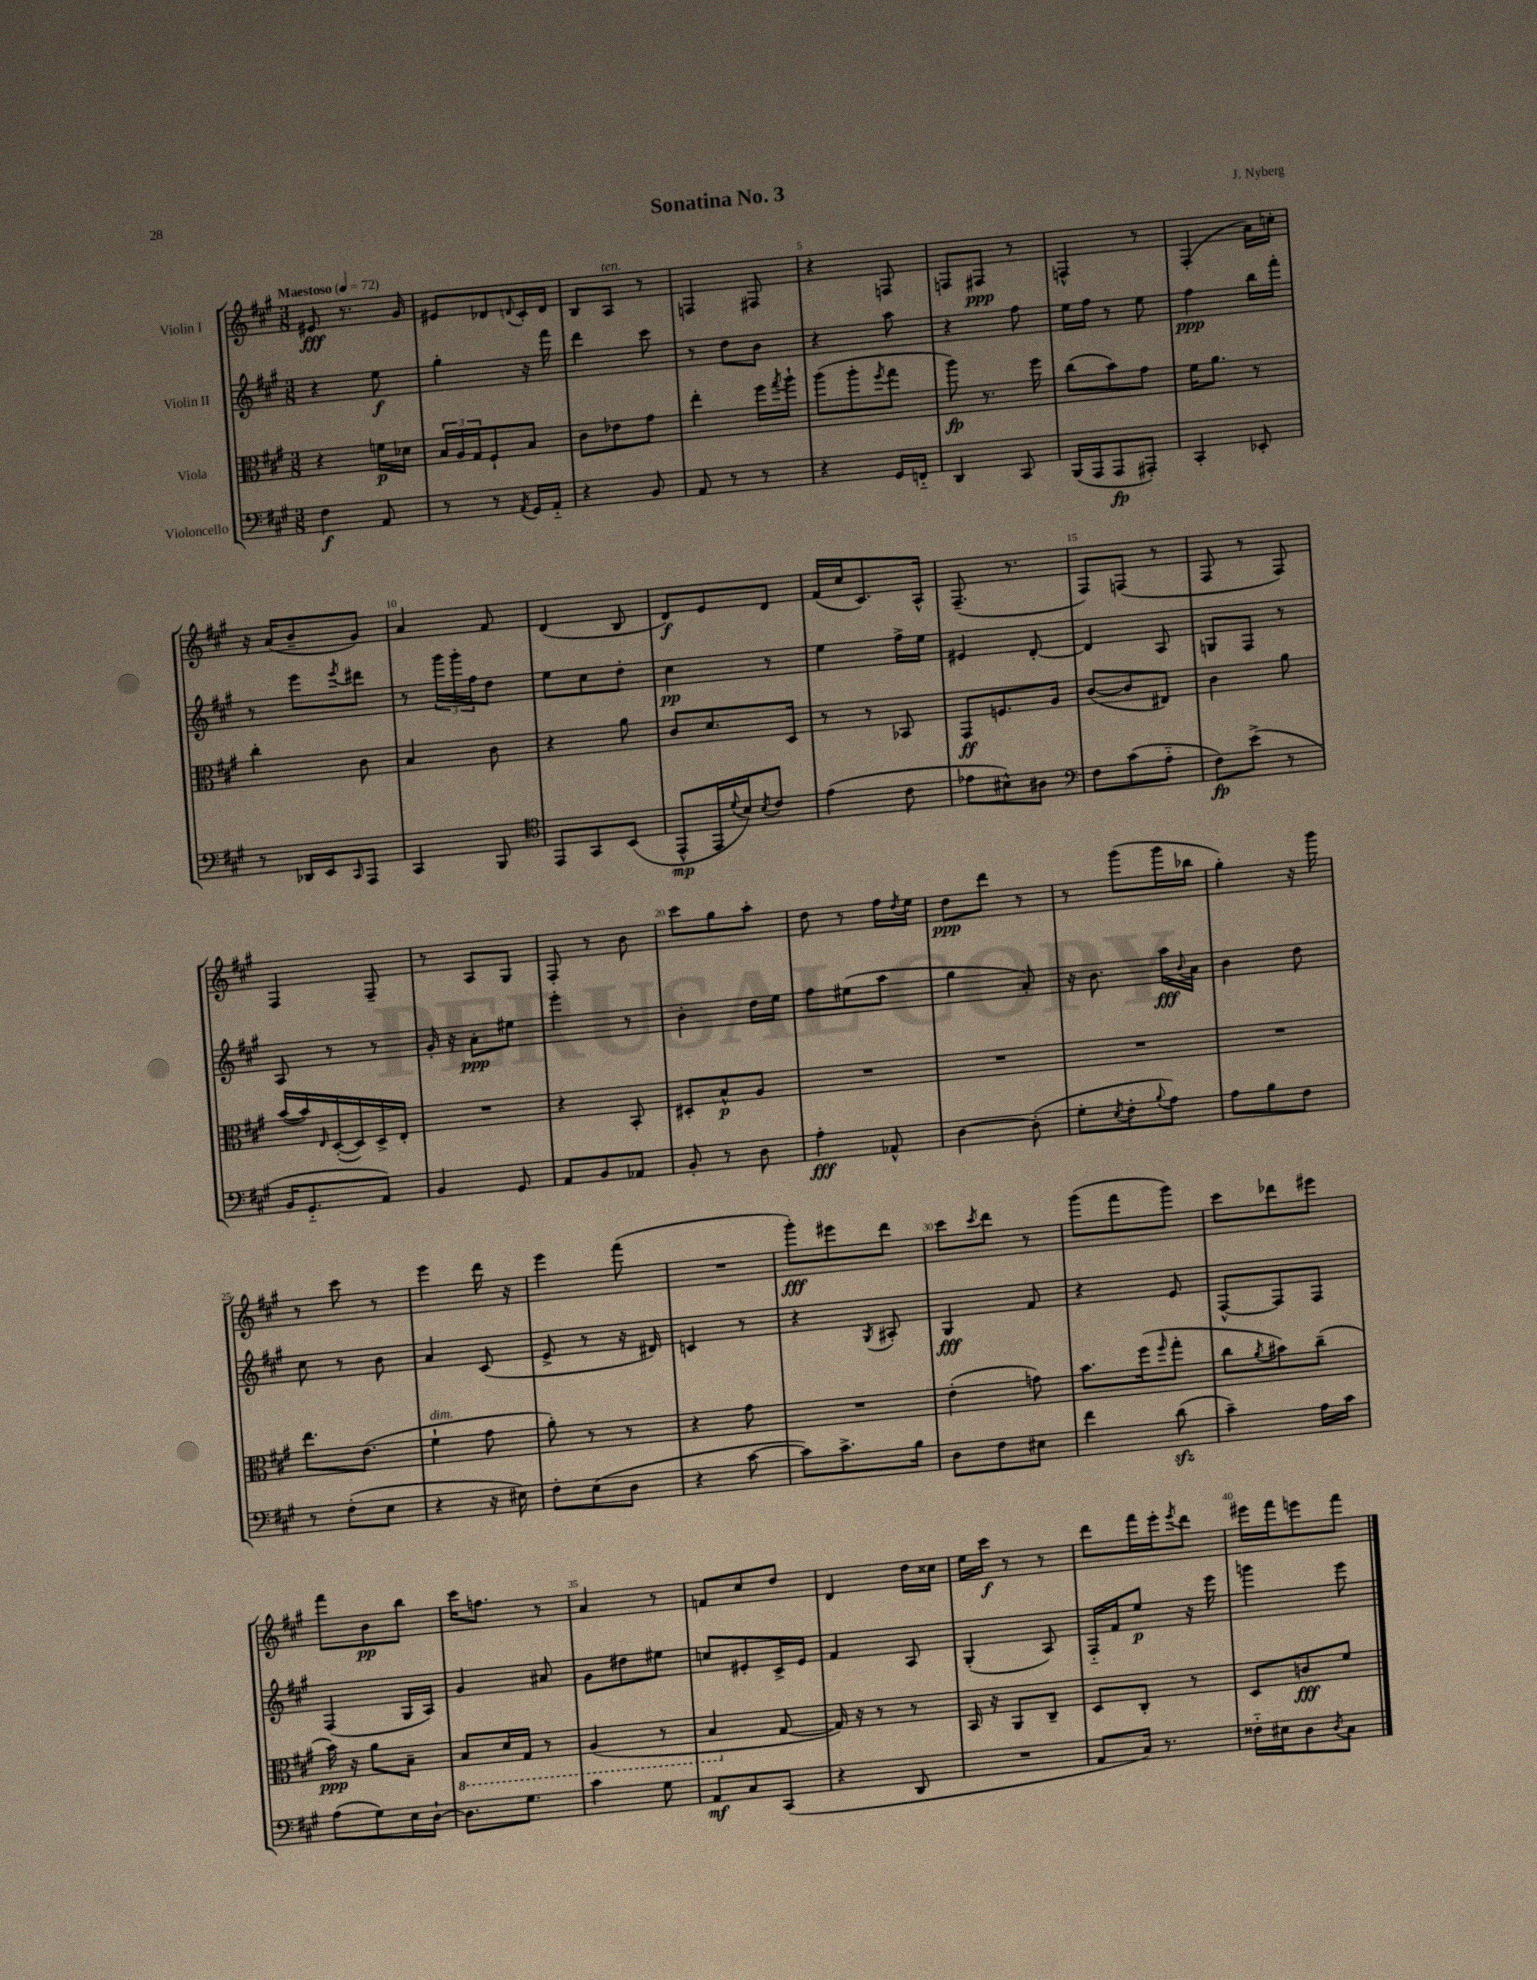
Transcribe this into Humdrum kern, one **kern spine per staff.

**kern	**kern	**kern	**kern
*staff4	*staff3	*staff2	*staff1
*clefF4	*clefC3	*clefG2	*clefG2
*k[f#c#g#]	*k[f#c#g#]	*k[f#c#g#]	*k[f#c#g#]
*M3/8	*M3/8	*M3/8	*M3/8
*MM72	*MM72	*MM72	*MM72
4F#	4r	4r	8e#
.	.	.	8.r
8AA	16f	8ee	.
.	16d-	.	16g#
=	=	=	=
8r	24B	4gg#'	8e#
.	24A	.	.
.	24G#	.	.
8r	8F#`	.	8d-
8qAA	.	.	8qqd
16GG#	8B	16r	16c#'
16AA'~	.	16fff#	16d
=	=	=	=
4r	8c#	4ddd	8B
.	8e-	.	8A
8BB	8g#	8ccc#	8r
=	=	=	=
8AA	4ee'	8r	4F
8r	.	8dd	.
8r	16ff#	8b	8F#
.	8qgg#	.	.
.	16aa`	.	.
=	=	=	=
4r	(8aa	4r	4r
.	8aa'	.	.
.	8qff#	.	.
16GG#	8gg#	8aa	8F
16FF'~	.	.	.
=	=	=	=
4DD	8aa)	4r	8F
.	8.r	.	8F#
8CC#	.	8ff#	8r
.	16ff#	.	.
=	=	=	=
(16BBB	(8cc#	16ee	4F^^
16AAA	.	16ff#	.
8AAA	8b)	8r	.
8AAA#')	8g#	8ee	8r
=	=	=	=
4CC#'	16f#	4ff#	(4F#'
.	8.a	.	.
8EE-'	8r	16bb	16a)
.	.	16fff#'	16cc'
=	=	=	=
8r	4cc#'	8r	16r
.	.	.	(16a
16DD-	.	8eee	8b~
16EE	.	.	.
16qqCC#	.	8qeee	.
8AAA	8c#	8ddd#	8g#)
=	=	=	=
4CC#	4B	8r	4a
.	.	24ggg#	.
.	.	24ggg#'	.
.	.	24ff#	.
8BBB	8c#	8dd	8f#
=	=	=	=
*clefC4	*	*	*
8EE	4r	8ee	(4d
8GG#	.	8cc#	.
(8BB	8a	8dd'	8B
=	=	=	=
8EE^^	8c#	4cc#	8d)
16EE	8.d	.	8e
8qqd	.	.	.
16B)	.	.	.
8qB	.	.	.
8c#	.	8r	8d
.	16D	.	.
=	=	=	=
(4e	8r	4ee	(16f#
.	.	.	16cc#
.	8r	.	8.c#)
8c#	8BB-	16ff#^	.
.	.	16ee	16A^^
=	=	=	=
8e-	8GG#	4e#	(8.F#~
8B#^^)	8.F	.	.
.	.	.	8.r
8A#	.	[8d'	.
.	16A	.	.
=	=	=	=
*clefF4	*	*	*
8F#	([8c#	4d]	8F#)
(8c#	8c#]	.	(8F
8A'~	8E#)	8A	8r
=	=	=	=
8F#)	4c#	8G	8F#
(8e^	.	8F#	8r
8r	8a	8r	8F#)
=	=	=	=
16BB	([16b	8A	4F#
8.GG#'~	16b])	.	.
.	16qqE	.	.
.	([16D'	8r	.
.	16D])	.	.
8AA)	16D^	8r	8F#~
.	16E'	.	.
=	=	=	=
4BB	4.r	16g#'	8r
.	.	16r	.
.	.	8a'	8A
8GG#	.	8ee#	8G#
=	=	=	=
8AA	4r	4eee'	8F#'
8BB	.	.	8r
8AA-	8BB'	8r	8b
=	=	=	=
8BB'	8D#'	4b'	8ccc#
8r	8B^^	.	8gg#
8D	8A	16dd	8aa'
.	.	16ee	.
=	=	=	=
4A'	4.r	8ff#	8dd
.	.	(8ee#	8r
8AA-^^	.	8aa	16ff#
.	.	.	8qdd
.	.	.	16ee
=	=	=	=
[4D	4.r	4gg#	8dd
.	.	.	8ddd
(8D']	.	8a')	8r
=	=	=	=
8G#'	4.r	16r	8r
.	.	8.b	.
8qE	.	.	.
8F#'	.	.	(8ggg#
8qqB	.	.	.
8A)	.	16aa	16ggg#
.	.	8qqb	.
.	.	16a	16bb-
=	=	=	=
8A	4.r	4b	4gg#')
8B	.	.	.
8F#	.	8dd	16r
.	.	.	16ggg#
=	=	=	=
8r	8.ee	8cc#	8r
(8F#'	.	8r	8ccc#
.	(8.e	.	.
8E	.	8b	8r
=	=	=	=
4r	4f#`	4a	4eee
16r	8g#	(8c#	16ddd
16E#)	.	.	16r
=	=	=	=
8F#'	8a')	8e^	4eee
(8E	8r	8r	.
8D	8r	16r	(8fff#
.	.	16d#)	.
=	=	=	=
4r	4r	4c	4.r
[8c#	8g#	8r	.
=	=	=	=
8c#])	4.r	4r	8ggg#')
8.c#^	.	.	8eee#
.	.	8qG#	.
.	.	8A#'	8ddd
16B	.	.	.
=	=	=	=
8D	(4e'	4G#	8ccc#
.	.	.	8qccc#
8F#	.	.	8ddd
8E#	8g)	8f#	8r
=	=	=	=
4f#	8.b	4r	(8ggg#
.	.	.	8fff#
.	(16ff#	.	.
.	16qqff#	.	.
(8d	8gg#'	8e	8ggg#)
=	=	=	=
4c#~)	8cc#	[8F#^^	8ccc#
.	8qa	.	.
.	8b#)	8F#]	8ddd-
16A	(8cc#~	8F#	8eee#
16c#	.	.	.
=	=	=	=
(8A	16b)	(4F#	8fff#
.	16r	.	.
8G#)	8a	.	8b
16E	8B~	16G#	8bb
[16D`	.	16A)	.
=	=	=	=
8.D]	8BB	4g#	16ccc#
.	.	.	8.ff
.	16D	.	.
8.G#	16GG#	.	.
.	8r	8a#	8r
=	=	=	=
4c#	(4AA	8g#	4a
.	.	8dd#	.
8G#	8r	8ee#	8r
=	=	=	=
8AA	4BB	8cc	8f
8C#	.	8e#'	8cc#
(8CC#	[8G#	16c#^	8dd
.	.	16e#	.
=	=	=	=
4r	16G#])	4f#	4d
.	16r	.	.
.	8r	.	.
8DD	8r	8A	16dd
.	.	.	16cc##
=	=	=	=
4.r	16BB	(4G#'	16ee
.	16r	.	16ccc#
.	8AA	.	8r
.	8C#~	8A)	8r
=	=	=	=
8AA	8D	16F#'~	8ddd
.	.	16f#	.
16C#)	8C#'	8ee	16fff#
8.r	.	.	16eee'
.	.	.	8qeee
.	8r	16r	8ddd
.	.	16eee	.
=	=	=	=
16F##'~	8D	4ggg	16eee#
16E#	.	.	16fff#
8D	8c	.	8eee
8qD	.	.	.
8C#	8f#	8eee	8fff#
==	==	==	==
*-	*-	*-	*-
